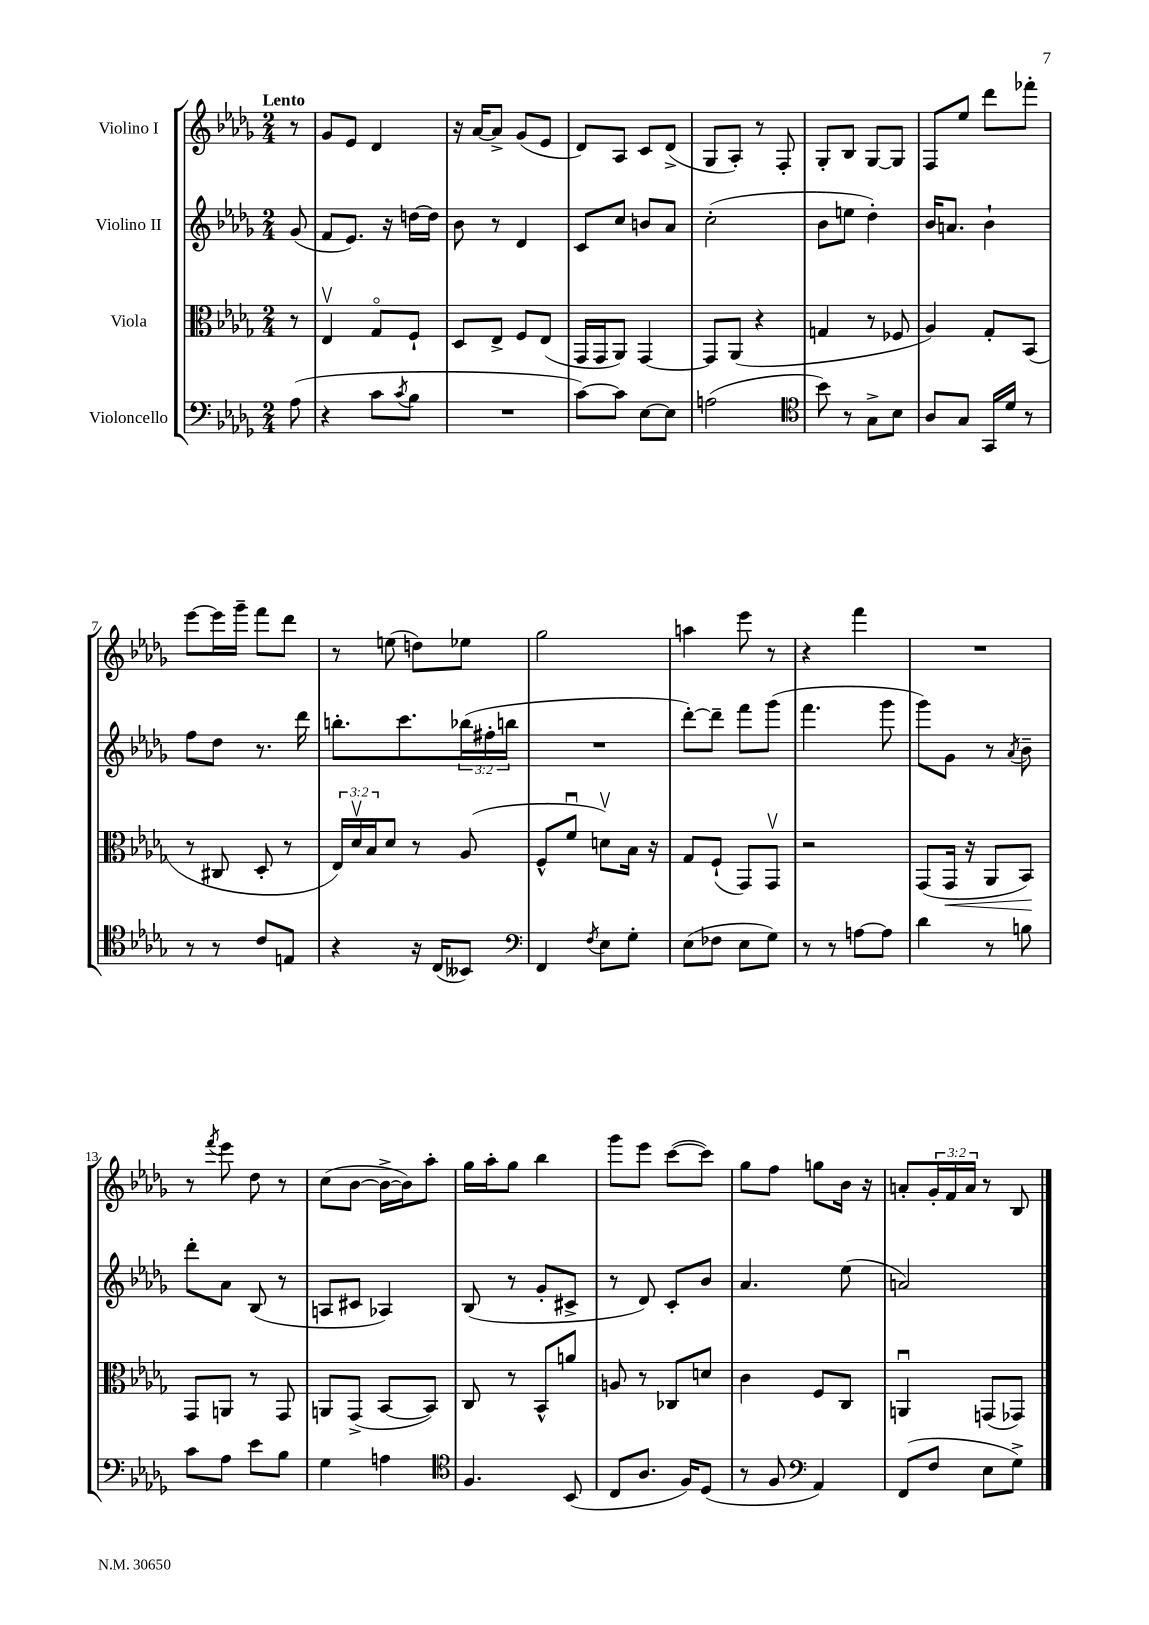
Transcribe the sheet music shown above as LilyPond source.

<<
\new StaffGroup <<
\new Staff = "s0" \with { instrumentName = "Violino I" } {
    \clef treble \key des \major \numericTimeSignature \time 2/4 \override Staff.TupletNumber.text = #tuplet-number::calc-fraction-text \partial 8 \tempo "Lento"
    r8 |
    ges'8 ees'8 des'4 |
    r16 aes'16~ aes'8-> ges'8( ees'8 |
    des'8) aes8 c'8 des'8->( |
    ges8 aes8-.) r8 f8-. |
    ges8-. bes8 ges8~ ges8 |
    f8 ees''8 des'''8 fes'''8-. |
    ees'''8~ ees'''16 ges'''16-- f'''8 des'''8 |
    r8 e''8( d''8) ees''8 |
    ges''2 |
    a''4 ees'''8 r8 |
    r4 f'''4 |
    R2 |
    r8 \acciaccatura { f'''8 } ees'''8 des''8 r8 |
    c''8( bes'8~ bes'16~-> bes'16) aes''8-. |
    ges''16 aes''16-. ges''8 bes''4 |
    ges'''8 ees'''8 c'''8~( c'''8) |
    ges''8 f''8 g''8 bes'16 r16 |
    a'8-. \tuplet 3/2 { ges'16-. f'16 a'16 } r8 bes8 \bar "|." |
}
\new Staff = "s1" \with { instrumentName = "Violino II" } {
    \clef treble \key des \major \numericTimeSignature \time 2/4 \override Staff.TupletNumber.text = #tuplet-number::calc-fraction-text \partial 8
    ges'8( |
    f'8 ees'8.) r16 d''16~ d''16 |
    bes'8 r8 des'4 |
    c'8 c''8 b'8 aes'8 |
    c''2-.( |
    bes'8 e''8 des''4-.) |
    bes'16 a'8. bes'4-! |
    f''8 des''8 r8. des'''16 |
    b''8.-. c'''8. \tuplet 3/2 { bes''16( fis''16-. b''16 } |
    R2 |
    des'''8~-.) des'''8-- f'''8 ges'''8( |
    f'''4. ges'''8 |
    ges'''8) ges'8 r8 \acciaccatura { aes'8 } bes'8-- |
    des'''8-. aes'8 bes8( r8 |
    a8 cis'8 aes4) |
    bes8( r8 ges'8-. cis'8-> |
    r8 des'8) c'8-. bes'8 |
    aes'4. ees''8( |
    a'2) \bar "|." |
}
\new Staff = "s2" \with { instrumentName = "Viola" } {
    \clef alto \key des \major \numericTimeSignature \time 2/4 \override Staff.TupletNumber.text = #tuplet-number::calc-fraction-text \partial 8
    r8 |
    ees4\upbow ges8\flageolet f8-! |
    des8 ees8-> f8 ees8( |
    ges,16 ges,16 aes,8) ges,4~ |
    ges,8 aes,8( r4 |
    g4 r8 fes8 |
    aes4) ges8-. bes,8( |
    r8 cis8 des8-. r8 |
    \tuplet 3/2 { ees16) des'16\upbow bes16 } des'8 r8 aes8( |
    f8-^ f'8\downbow d'8\upbow) bes16 r16 |
    ges8 f8-!( ges,8) ges,8\upbow |
    r2 |
    ges,8( ges,16\< r16 aes,8 bes,8\!) |
    ges,8 a,8 r8 ges,8 |
    a,8 ges,8->( bes,8~ bes,8) |
    c8 r8 bes,8-^ a'8 |
    a8 r8 ces8 d'8 |
    c'4 f8 c8 |
    a,4\downbow g,8( ges,8) \bar "|." |
}
\new Staff = "s3" \with { instrumentName = "Violoncello" } {
    \clef bass \key des \major \numericTimeSignature \time 2/4 \partial 8
    aes8( |
    r4 c'8 \acciaccatura { c'8 } bes8 |
    R2 |
    c'8~) c'8 ees8~ ees8 |
    a2( |
    \clef tenor bes'8) r8 ges8-> bes8 |
    aes8 ges8 ges,16 des'16 r8 |
    r8 r8 c'8 e8 |
    r4 r16 c16( beses,8) |
    \clef bass f,4 \acciaccatura { f8 } ees8 ges8-. |
    ees8( fes8 ees8 ges8) |
    r8 r8 a8~ a8 |
    des'4 r8 b8 |
    c'8 aes8 ees'8 bes8 |
    ges4 a4 |
    \clef tenor f4. bes,8( |
    c8 aes8. f16) des8( |
    r8 f8 \clef bass aes,4) |
    f,8( f8 ees8 ges8->) \bar "|." |
}
>>
>>
